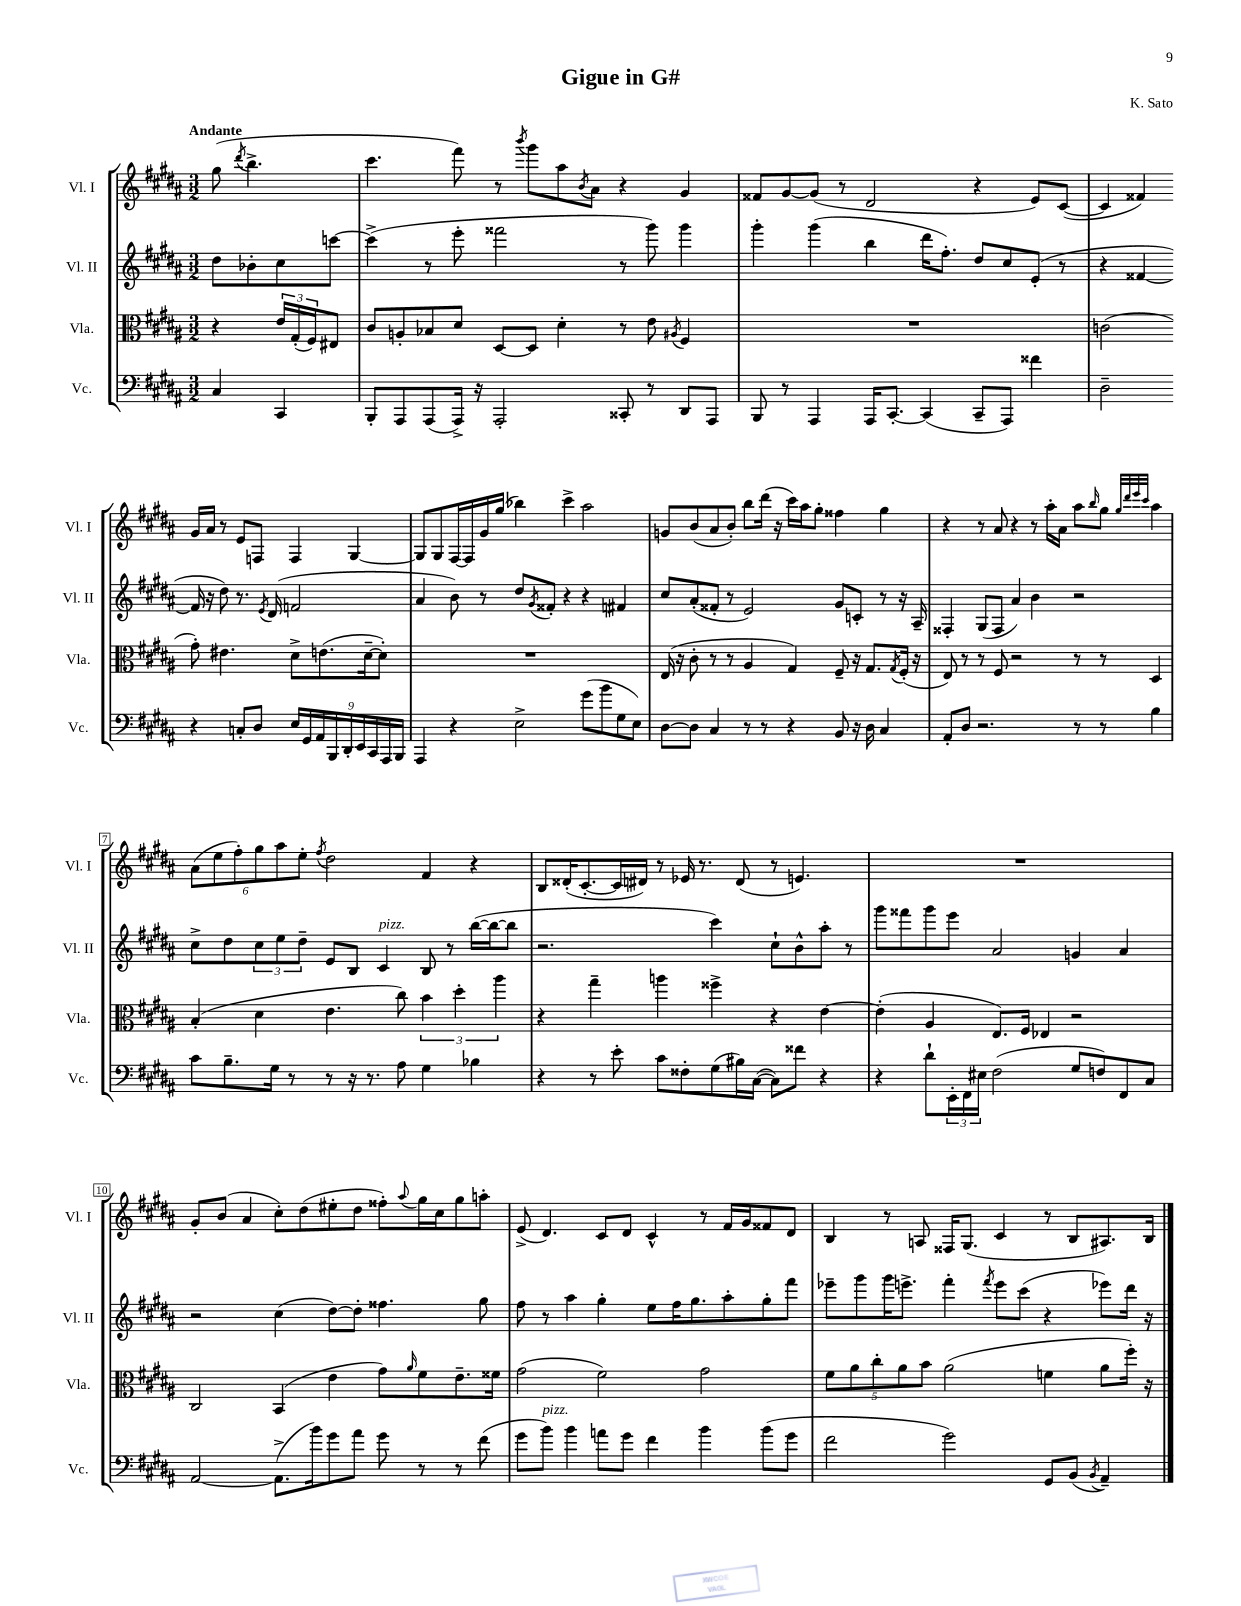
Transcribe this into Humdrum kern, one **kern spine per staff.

**kern	**kern	**kern	**kern
*part4	*part3	*part2	*part1
*staff4	*staff3	*staff2	*staff1
*I"Vc.	*I"Vla.	*I"Vl. II	*I"Vl. I
*I'Vc.	*I'Vla.	*I'Vl. II	*I'Vl. I
*clefF4	*clefC3	*clefG2	*clefG2
*k[f#c#g#d#a#]	*k[f#c#g#d#a#]	*k[f#c#g#d#a#]	*k[f#c#g#d#a#]
*M3/2	*M3/2	*M3/2	*M3/2
=	=	=	=
!	!	!	!LO:TX:a:B:t=Andante
4C#/	4r	8dd#\L	(8gg#\
.	.	.	8qddd#/
.	.	8b-X'\	4.bb^\
4CC#/	24e/LL	8cc#\	.
.	(24G#'/	.	.
.	24F#/J)	.	.
.	8E#X/J	[8cccn\J	.
=1	=1	=1	=1
8BBB'/L	8c#/L	(4ccc^\]	4.ccc#\
8AAA#/	8An'/	.	.
(8AAA#/	8B-X/	8r	.
16AAA#^/Jk)	8d#/J	8eee'\	8fff#\)
16r	.	.	.
2AAA#'/	[8D#/L	2fff##X\	8r
.	.	.	8qbbb/
.	8D#/J]	.	8ggg#\L
.	4d#'\	.	8aa#\
.	.	.	8qb/
.	.	.	8a#\J
8CC##X'/	8r	8r	4r
8r	8e\	8ggg#\)	.
.	8qA#X/	.	.
8DD#/L	4F#/	4ggg#\	4g#/
8AAA#/J	.	.	.
=2	=2	=2	=2
8BBB/	1.r	4ggg#'\	8f##X/L
8r	.	.	[8g#/
4AAA#/	.	(4ggg#\	(8g#/J]
.	.	.	8r
16AAA#/KL	.	4bb\	2d#/
[8.CC#'/J	.	.	.
(4CC#/]	.	16ddd#\KL	.
.	.	8.ff#'\J)	.
8CC#~/L	.	8dd#/L	4r
8AAA#/J)	.	8cc#/	.
4f##X\	.	(8e'/J	8e/L)
.	.	8r	([8c#/J
=3	=3	=3	=3
2D#~\	(2cn\	4r	4c#/]
.	.	[4f##X/	4f##X/)
4r	8g#'\)	16f##/]	16g#/LL
.	.	16r	16a#/JJ
.	4.e#X\	8dd#\)	8r
8Cn'/L	.	8.r	8e/L
8D#/J	.	.	8Fn/J
.	.	8qe/	.
.	.	(16d#/	.
18E/LL	8d#^\L	2fn/	4F/
18GG#/	.	.	.
18AA#/	.	.	.
.	(8.en\	.	.
18BBB/	.	.	.
18DD#'/	.	.	.
.	.	.	[4G#/
18EE/	.	.	.
.	[16d#~\k	.	.
18CC#/	.	.	.
.	8d#'\J])	.	.
18AAA#/	.	.	.
18BBB/JJ	.	.	.
!!LO:LB:g=z
=4	=4	=4	=4
4AAA#/	1.r	4a#/	8G#/L]
.	.	.	8G#/
4r	.	8b\)	[16F#/L
.	.	.	16F#/]
.	.	8r	16g#/
.	.	.	(16gg#/JJ
2E^\	.	8dd#/L	4bb-X\)
.	.	8qg#/	.
.	.	8f##X'/J	.
.	.	4r	4ccc#^\
(8g#\L	.	4r	2aa#\
8b\	.	.	.
8G#\	.	4f#X/	.
8E\J)	.	.	.
=5	=5	=5	=5
[8D#\L	(16E/	8cc#/L	8gn/L
.	16r	.	.
8D#\J]	8c#'\	(8a#'/	(8b/
4C#/	8r	8f##X'/J	8a#/
.	8r	8r	8b'/J)
8r	4A#/	2e/)	8bb\L
8r	.	.	(16ddd#\Jk
.	.	.	16r
4r	4G#/)	.	16ccc#\LL)
.	.	.	16aa#\J
.	.	.	8gg#'\J
8BB/	8F#~/	8g#/L	4ff##X\
16r	16r	8cn'/J	.
16D#\	8.G#/L	.	.
4C#/	.	8r	4gg#\
.	8qG#/	.	.
.	(16F#'/Jk	16r	.
.	16r	16A#~/	.
=6	=6	=6	=6
8AA#'/L	8E/)	4F##X'/	4r
8D#/J	8r	.	.
2.r	8r	(8G#/L	8r
.	8F#/	8F##/J	8a#/
.	2r	4a#/)	4r
.	.	4b\	8r
.	.	.	16aa#'\LL
.	.	.	16a#\JJ
8r	8r	2r	8aa#\L
.	.	.	16qqbb/
8r	8r	.	8gg#\J
.	.	.	32qqgg#/LLL
.	.	.	32qqddd#/
.	.	.	32qqeee/
.	.	.	32qqccc#/JJJ
4B\	4D#/	.	4aa#\
!!LO:LB:g=z
=7	=7	=7	=7
8c#\L	(4B'/	8cc#^\L	(12a#\L
.	.	.	12ee\
8.B~\	.	8dd#\	.
.	.	.	12ff#'\)
.	4d#\	12cc#\	12gg#\
16G#\Jk	.	.	.
.	.	12ee\	12aa#\
8r	.	.	.
.	.	12dd#~\J	12ee'\J
.	.	.	8qff#/
8r	4.e\	8e/L	2dd#\
16r	.	8B/J	.
8.r	.	.	.
!	!	!LO:TX:a:i:t=pizz.	!
.	.	4c#/	.
8A#\	8cc#\)	.	.
4G#\	6b\	8B/	4f#/
.	.	8r	.
.	6dd#'\	.	.
4B-X\	.	([16bb\LL	4r
.	.	16bb\J_	.
.	6aa#\	.	.
.	.	8bb\J]	.
=8	=8	=8	=8
4r	4r	2.r	8B/L
.	.	.	(16d##X'/K
.	.	.	[8.c#'/
8r	4gg#~\	.	.
8e'\	.	.	16c#/L]
.	.	.	16d#X/JJ)
8c#\L	4aan\	.	8r
8F##X'\	.	.	16e-X/
.	.	.	8.r
(8G#\	4ff##X^\	4ccc#\)	.
16B#X\L)	.	.	(8d#/
([16C#\JJ	.	.	.
8C#\L])	4r	8cc#`\L	8r
8f##X\J	.	8b^^\	4.en/)
4r	[4e\	8aa#'\J	.
.	.	8r	.
=9	=9	=9	=9
4r	(4e'\]	8ggg#\L	1.r
.	.	8fff##X\	.
8d#`\L	4A#/	8ggg#\	.
24EE'\L	.	8eee\J	.
24FF#\	.	.	.
24E#X\JJ	.	.	.
(2F#\	8.E/L)	2a#/	.
.	16F#/Jk	.	.
.	4E-X/	.	.
8G#/L	2r	4gn/	.
8Fn/)	.	.	.
8FF#/	.	4a#/	.
8C#/J	.	.	.
!!LO:LB:g=z
=10	=10	=10	=10
[2AA#/	2C#/	2r	8g#'/L
.	.	.	(8b/J
.	.	.	4a#/
(8.AA#^\L]	(4BB/	(4cc#\	8cc#'\L)
.	.	.	(8dd#\
16b\k)	.	.	.
8g#\	4e\	[8dd#\L)	8ee#X'\
8a#\J	.	8dd#'\J]	8dd#\J
8g#\	8g#\L)	4.ff##X\	8ff##X'\L)
.	16qqa#/	.	8qqaa#/
8r	8f#\	.	16gg#\L
.	.	.	16cc#\J
8r	8.e~\	.	8gg#\
(8f#\	.	8gg#\	8aan'\J
.	16f##X\Jk	.	.
=11	=11	=11	=11
8g#\L	(2g#\	8ff#\	(8e^/
!LO:TX:a:i:t=pizz.	!	!	!
8b\J)	.	8r	4.d#/)
4b\	.	4aa#\	.
8an\L	2f#\)	4gg#'\	8c#/L
8g#\J	.	.	8d#/J
4f#\	.	8ee\L	4c#^^/
.	.	16ff#\K	.
.	.	8.gg#\	.
4b\	2g#\	.	8r
.	.	8aa#'\	16f#/LL
.	.	.	16g#/J
(8b\L	.	8gg#'\	8f##X/
8g#\J	.	8fff#\J	8d#/J
=12	=12	=12	=12
2f#\	10f#\L	8eee-X~\L	4B/
.	10a#\	.	.
.	.	8ggg#\	.
.	10cc#'\	.	.
.	.	16ggg#\K	8r
.	10a#\	.	.
.	.	8.eeen^\J	.
.	.	.	8An/
.	10b\J	.	.
2g#\)	(2a#\	4fff#'\	16F##X/KL
.	.	.	(8.G#/J
.	.	8qfff#/	.
.	.	8eee\L	4c#/
.	.	(8ccc#\J	.
8GG#/L	4fn\	4r	8r
(8BB/J	.	.	8B/L
8qBB/	.	.	.
4AA#~/)	8a#\L	8eee-X\L)	8.A#X/)
.	16ff#'\Jk)	16ddd#\Jk	.
.	16r	16r	16B/Jk
==	==	==	==
*-	*-	*-	*-
